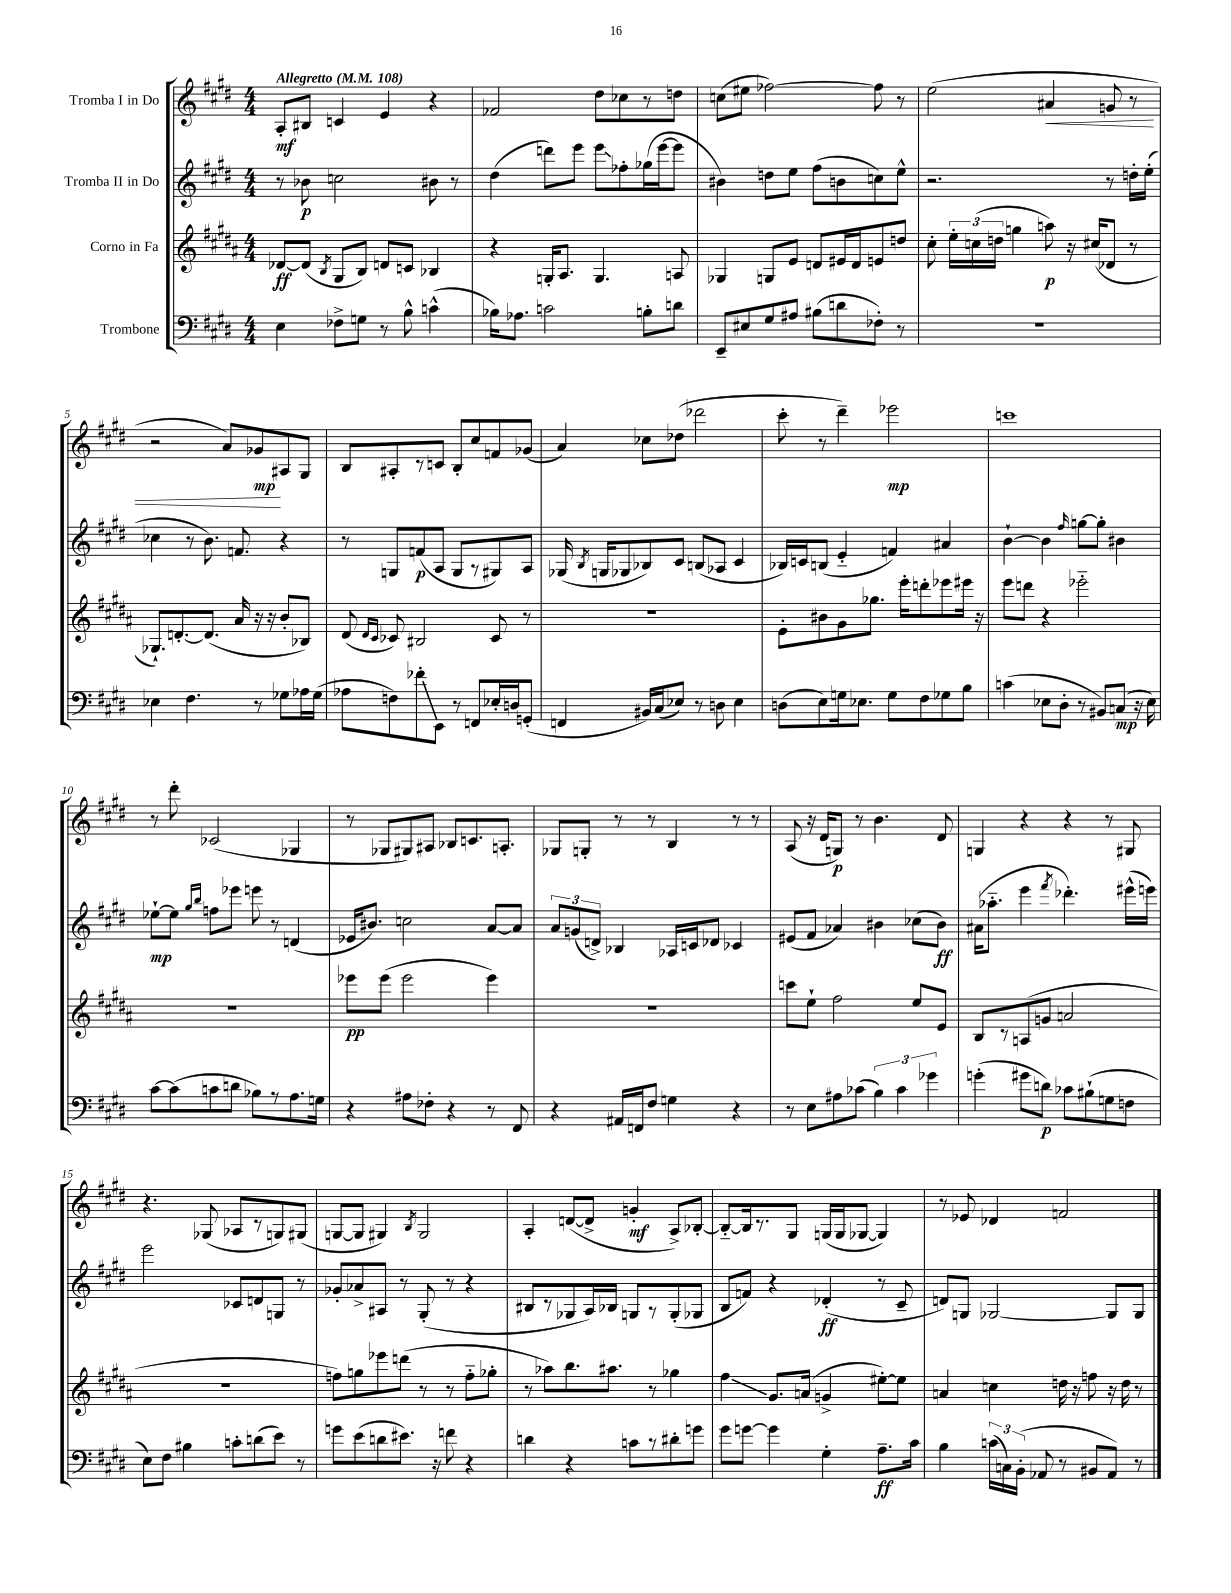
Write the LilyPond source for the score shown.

<<
\new StaffGroup <<
\new Staff = "s0" \with { instrumentName = "Tromba I in Do" } {
    \clef treble \key e \major \numericTimeSignature \time 4/4 \tempo "Allegretto" 4 = 108
    \autoBeamOff a8[-.\mf bis8] c'4 e'4 r4 |
    fes'2 dis''8[ ces''8 r8 d''8] |
    c''8[( eis''8] fes''2~) fes''8 r8 |
    e''2( ais'4\< g'8 r8 |
    r2 a'8[) ges'8\mp\! ais8 gis8] |
    b8[ ais8-. r8 c'8] b8[-. cis''8 f'8 ges'8]( |
    a'4) ces''8[ des''8]( des'''2 |
    cis'''8-. r8 dis'''4--) ees'''2\mp |
    c'''1 |
    r8 dis'''8-. ces'2( ges4 |
    r8 ges8[ gis8) ais8] bes8[ c'8. a8.]-. |
    ges8[ g8]-. r8 r8 b4 r8 r8 |
    a8( r16 dis'16[ g8]\p) r8 b'4. dis'8 |
    g4 r4 r4 r8 gis8 |
    r4. ges8( aes8[ r8 g8) gis8]( |
    g8[~ g8] gis4) \acciaccatura { b8 } gis2 |
    a4-. d'8[~( d'8]-> g'4-.\mf a8[->) bes8]~-. |
    bes8[~-_ bes16 r8. gis8] g16[( g16 ges8]~ ges4) |
    r8 ees'8 des'4 f'2 \bar "|." |
}
\new Staff = "s1" \with { instrumentName = "Tromba II in Do" } {
    \clef treble \key e \major \numericTimeSignature \time 4/4
    \autoBeamOff r8 bes'8\p c''2 bis'8 r8 |
    dis''4( d'''8[) e'''8] e'''8[\glissando fes''8-. ges''16( e'''16~ e'''8] |
    bis'4) d''8[ e''8] fis''8[( b'8 c''8) e''8]-^ |
    r2. r8 d''16[-. e''16]-.( |
    ces''4 r8 b'8.) f'8. r4 |
    r8 g8[ f'8\p( a8] g8[ r8 gis8) a8] |
    ges16( \acciaccatura { b8 } g16[ ges8 bes8) cis'8] b8[( aes8] cis'4 |
    bes16[) c'16 b8]( e'4-_ f'4) ais'4 |
    b'4~-! b'4 \grace { fis''16 } g''8[~ g''8]-. bis'4 |
    ees''8[~-!\mp ees''8] \grace { gis''16[ b''16] } f''8[ ees'''8] e'''8 r8 d'4( |
    ees'16[ bis'8.]) c''2 a'8[~ a'8] |
    \tuplet 3/2 { a'8[ g'8( d'8]->) } bes4 aes16[ c'16 des'8] ces'4 |
    eis'8[( fis'8] aes'4) bis'4 ces''8[( bis'8]\ff) |
    ais'16[( aes''8.]-_ e'''4 \acciaccatura { fis'''8 } des'''4.-.) eis'''16[-^( e'''16]) |
    e'''2 ces'8[ d'8 g8] r8 |
    ges'8[-. aes'8-> ais8] r8 gis8-.( r8 r4 |
    bis8[ r8 ges8 a16) bes16] g8[ r8 g8-.( ges8] |
    b8[ f'8]) r4 des'4-.\ff( r8 cis'8-- |
    d'8[) g8] ges2~ ges8[ ges8] \bar "|." |
}
\new Staff = "s2" \with { instrumentName = "Corno in Fa" } {
    \clef treble \key b \major \numericTimeSignature \time 4/4
    \autoBeamOff des'8[~\ff des'8]( \acciaccatura { b8 } gis8[ b8]) d'8[ c'8] bes4 |
    r4 g16[-. ais8.] g4. a8 |
    ges4 g8[ e'8] d'8[ eis'16 d'16 e'8 d''8] |
    cis''8-. \tuplet 3/2 { e''16[-. c''16( d''16] } g''4 a''8\p) r16 cis''16[( des'8] r8 |
    ges8.[-!) d'8.~-. d'8.]( ais'16 r16 r16 b'8[-. bes8]) |
    dis'8( \grace { dis'16[ cis'16] } ces'8) bis2 ces'8 r8 |
    r1 |
    e'8[-. bis'8 gis'8 ges''8.] e'''16[-. d'''8-. ees'''8 eis'''16] r16 |
    e'''8[ d'''8] r4 ees'''2-_ |
    R1 |
    ees'''8[\pp ees'''8]( ees'''2 ees'''4) |
    R1 |
    c'''8[ e''8]-! fis''2 e''8[ e'8] |
    b8[ r8 a8( g'8] a'2 |
    R1 |
    f''8[) g''8 ees'''8 d'''8]( r8 r8 f''8[-_ ges''8]-. |
    r8 aes''8[) b''8. ais''8.] r8 ges''4 |
    fis''4\glissando gis'8.[ a'16]( g'4-> eis''8[~-.) eis''8] |
    a'4 c''4 d''16 r16 f''8 r16 d''16 r8 \bar "|." |
}
\new Staff = "s3" \with { instrumentName = "Trombone" } {
    \clef bass \key e \major \numericTimeSignature \time 4/4
    \autoBeamOff e4 fes8[-> g8] r8 b8-^ c'4-^( |
    bes16[) aes8.] c'2 b8[-. d'8] |
    e,8[-- eis8 gis8 ais8] bis8[( d'8 fes8]-.) r8 |
    R1 |
    ees4 fis4. r8 ges8[ aes16 ges16]( |
    aes8[ f8) fes'8-.\glissando e,8] r8 f,8[ ees16-. d16 g,8]-.( |
    f,4 bis,16[) cis16( ees8]) r8 d8 ees4 |
    d8[( e8) g16 ees8.] g8[ fis8 ges8 b8] |
    c'4( ees8[ dis8]-. r8 bis,8[) c8]\mp( r16 ees16) |
    cis'8[~ cis'8( c'8 d'8] bes8[) r8 a8. g16] |
    r4 ais8[ fes8]-. r4 r8 fis,8 |
    r4 ais,16[ f,16 fis8] g4 r4 |
    r8 e8[ ais8 ces'8]( \tuplet 3/2 { b4) ces'4 ges'4 } |
    g'4-.( gis'8[ d'8]\p) ces'8[ bis8-!( g8 f8] |
    e8[) fis8] bis4 c'8[-. d'8( e'8]) r8 |
    g'8[ e'8( d'8 eis'8.]) r16 f'8 r4 |
    d'4 r4 c'8[ r8 dis'8-. g'8] |
    gis'8[ g'8]~ g'4 gis4-. a8.[--\ff cis'16] |
    b4 \tuplet 3/2 { c'16[( c16) b,16]-.( } aes,8 r8 bis,8[ aes,8]) r8 \bar "|." |
}
>>
>>
